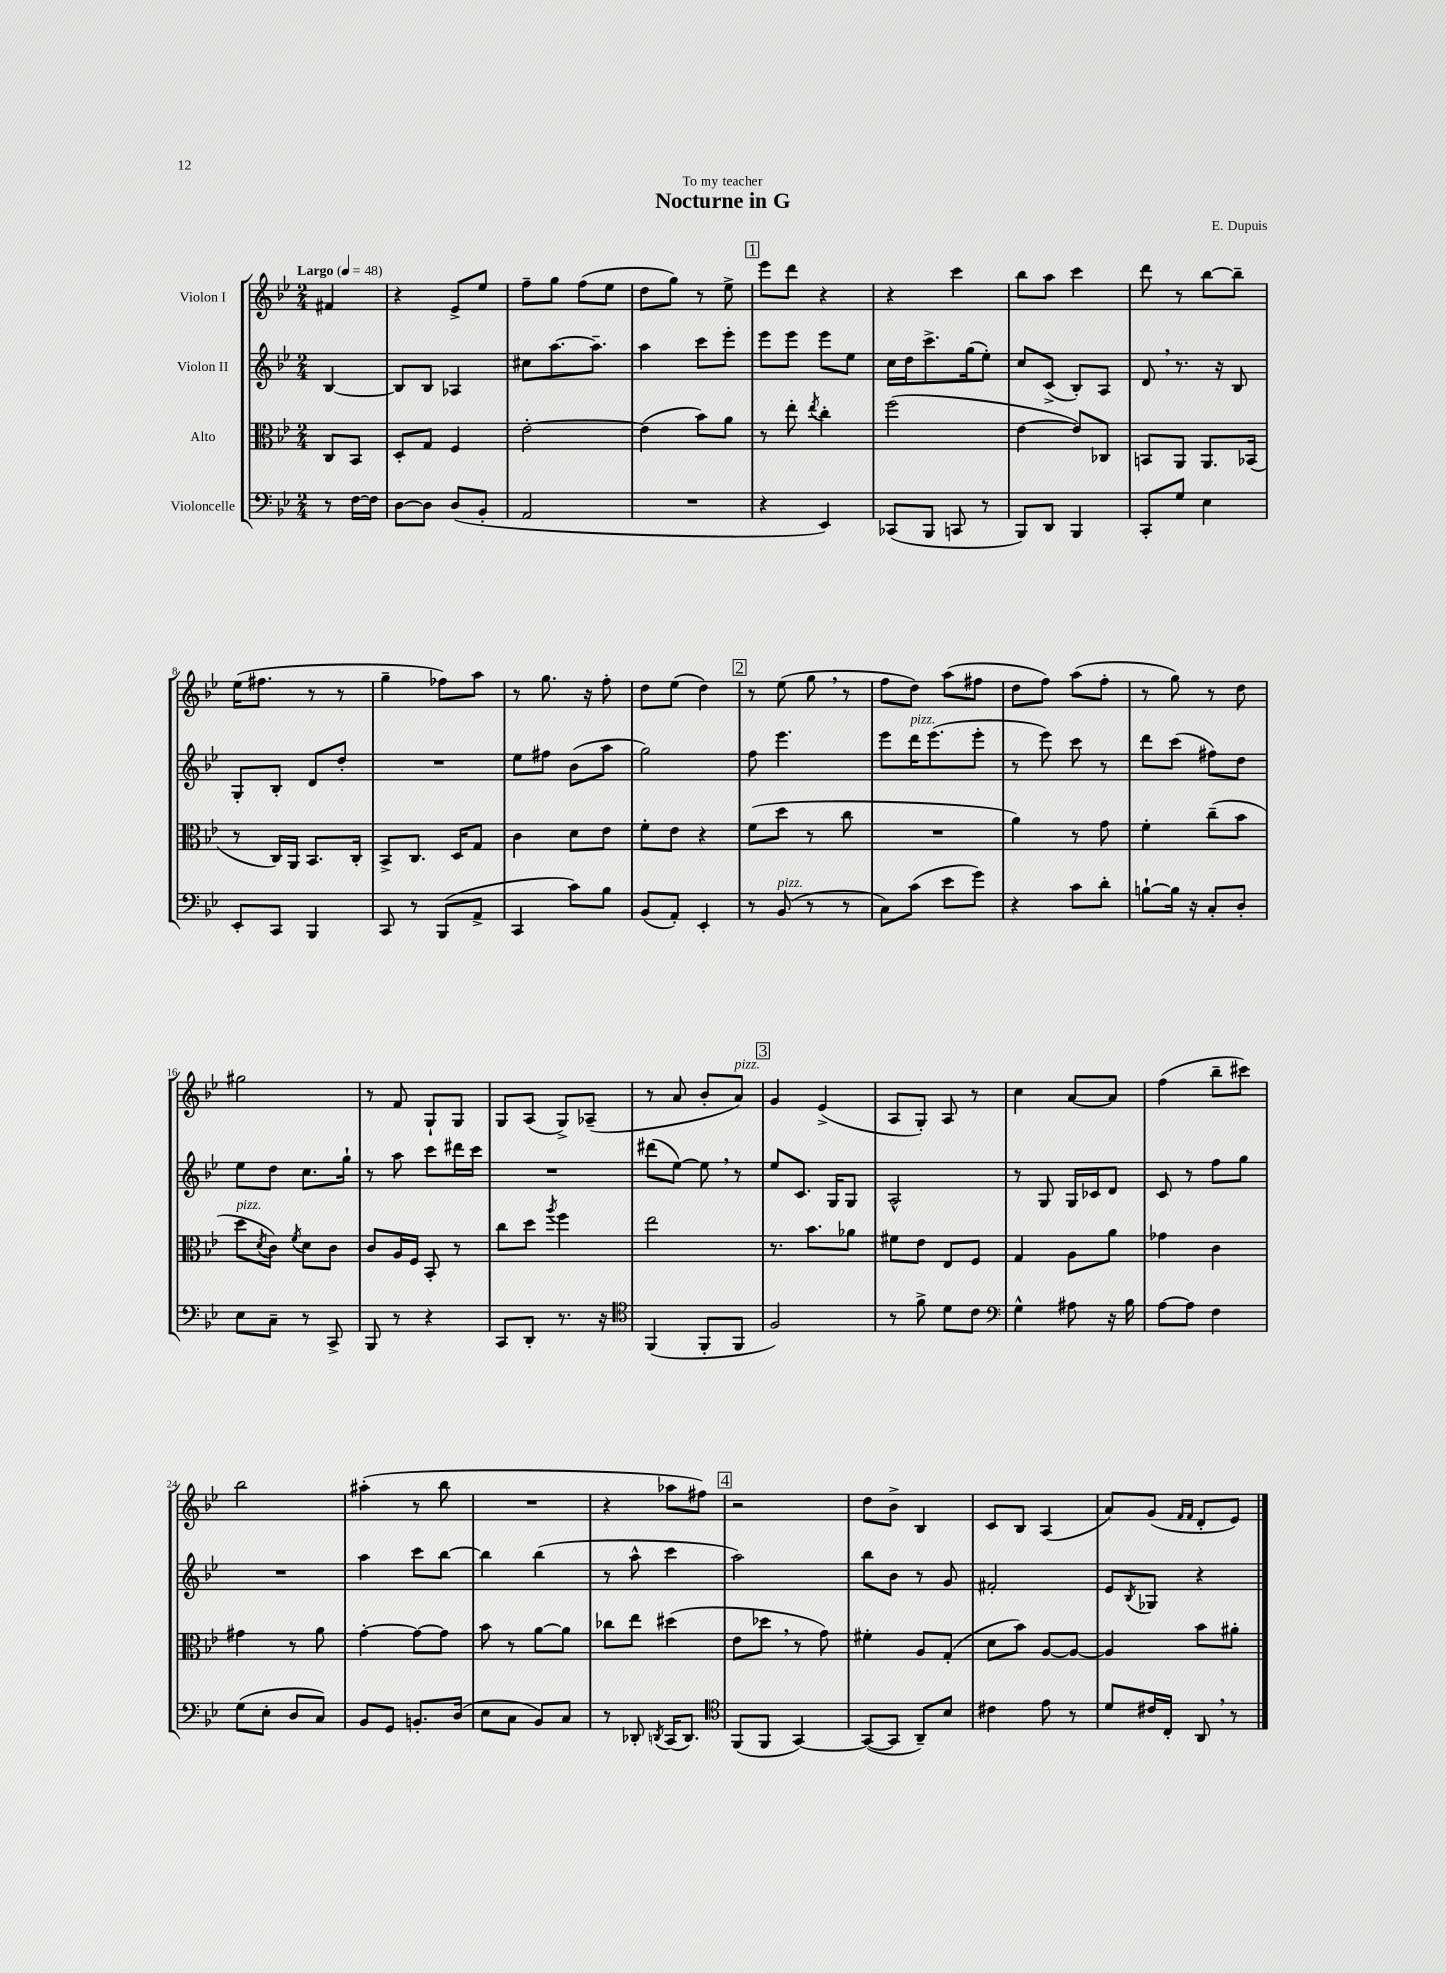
\header { title = "Nocturne in G" composer = "E. Dupuis" dedication = "To my teacher" }
<<
\new StaffGroup <<
\new Staff = "s0" \with { instrumentName = "Violon I" } {
    \clef treble \key bes \major \numericTimeSignature \time 2/4 \partial 4 \tempo "Largo" 4 = 48
    fis'4 |
    r4 ees'8-> ees''8 |
    f''8-- g''8 f''8( ees''8 |
    d''8 g''8) r8 ees''8-> |
    \mark \markup { \box "1" } ees'''8 d'''8 r4 |
    r4 c'''4 |
    bes''8 a''8 c'''4 |
    d'''8 r8 bes''8~ bes''8-- |
    ees''16( fis''8. r8 r8 |
    g''4-- fes''8) a''8 |
    r8 g''8. r16 f''8-. |
    d''8 ees''8( d''4) |
    \mark \markup { \box "2" } r8 ees''8( g''8 \breathe r8 |
    f''8 d''8) a''8( fis''8 |
    d''8 f''8) a''8( f''8-. |
    r8 g''8) r8 d''8 |
    gis''2 |
    r8 f'8 g8-! g8 |
    g8 a8( g8->) aes8--( |
    r8 a'8 bes'8-. a'8^\markup { \italic "pizz." }) |
    \mark \markup { \box "3" } g'4 ees'4->( |
    a8 g8-.) a8 r8 |
    c''4 a'8~ a'8 |
    f''4( bes''8-- cis'''8) |
    bes''2 |
    ais''4-.( r8 bes''8 |
    R2 |
    r4 aes''8 fis''8) |
    \mark \markup { \box "4" } r2 |
    d''8 bes'8-> bes4 |
    c'8 bes8 a4( |
    a'8) g'8( \grace { f'16 f'16 } d'8-. ees'8) \bar "|." |
}
\new Staff = "s1" \with { instrumentName = "Violon II" } {
    \clef treble \key bes \major \numericTimeSignature \time 2/4 \partial 4
    bes4~ |
    bes8 bes8 aes4 |
    cis''8 a''8.~ a''8.-- |
    a''4 c'''8 ees'''8-. |
    \mark \markup { \box "1" } ees'''8 ees'''8 ees'''8 ees''8 |
    c''16 d''16 c'''8.-> g''16( ees''8-.) |
    c''8 c'8->( bes8-.) a8 |
    d'8 \breathe r8. r16 bes8 |
    g8-. bes8-. d'8 d''8-. |
    R2 |
    ees''8 fis''8 bes'8( a''8 |
    g''2) |
    \mark \markup { \box "2" } f''8 ees'''4. |
    ees'''8 d'''16^\markup { \italic "pizz." } ees'''8.( ees'''8-. |
    r8 ees'''8) c'''8 r8 |
    d'''8 c'''8( fis''8) d''8 |
    ees''8 d''8 c''8. g''16-! |
    r8 a''8 c'''8 dis'''16 c'''16 |
    R2 |
    dis'''8( ees''8~) ees''8 \breathe r8 |
    \mark \markup { \box "3" } ees''8 c'8. g16 g8 |
    a2-^ |
    r8 g8 g16 ces'16 d'8 |
    c'8 r8 f''8 g''8 |
    R2 |
    a''4 c'''8 bes''8~ |
    bes''4 bes''4( |
    r8 a''8-^ c'''4 |
    \mark \markup { \box "4" } a''2) |
    bes''8 bes'8 r8 g'8 |
    fis'2-. |
    ees'8 \acciaccatura { bes8 } ges8 r4 \bar "|." |
}
\new Staff = "s2" \with { instrumentName = "Alto" } {
    \clef alto \key bes \major \numericTimeSignature \time 2/4 \partial 4
    c8 bes,8 |
    d8-. g8 f4 |
    ees'2~-. |
    ees'4( bes'8) a'8 |
    \mark \markup { \box "1" } r8 ees''8-. \acciaccatura { ees''8 } c''4-. |
    f''2( |
    ees'4~ ees'8) ces8 |
    b,8 a,8 a,8. bes,16( |
    r8 c16) a,16 bes,8. c16-. |
    bes,8-> c8. d16 g8 |
    c'4 d'8 ees'8 |
    f'8-. ees'8 r4 |
    \mark \markup { \box "2" } f'8( d''8 r8 c''8 |
    R2 |
    a'4) r8 g'8 |
    f'4-. c''8--( bes'8 |
    d''8^\markup { \italic "pizz." } \acciaccatura { d'8 } c'8) \acciaccatura { f'8 } d'8 c'8 |
    c'8 a16 f16 bes,8-. r8 |
    c''8 d''8 \acciaccatura { a''8 } f''4 |
    ees''2 |
    \mark \markup { \box "3" } r8. bes'8. aes'8 |
    fis'8 ees'8 ees8 f8 |
    g4 a8 a'8 |
    ges'4 c'4 |
    gis'4 r8 a'8 |
    g'4~-. g'8~ g'8 |
    bes'8 r8 a'8~ a'8 |
    ces''8 ees''8 dis''4( |
    \mark \markup { \box "4" } ees'8 des''8 \breathe r8 g'8) |
    fis'4-. a8 g8-.( |
    d'8 bes'8) a8~ a8~ |
    a4 bes'8 ais'8-. \bar "|." |
}
\new Staff = "s3" \with { instrumentName = "Violoncelle" } {
    \clef bass \key bes \major \numericTimeSignature \time 2/4 \partial 4
    r8 f16~ f16 |
    d8~ d8 d8( bes,8-. |
    a,2 |
    R2 |
    \mark \markup { \box "1" } r4 ees,4) |
    ces,8( bes,,8 c,8 r8 |
    bes,,8) d,8 bes,,4 |
    c,8-. g8 ees4 |
    ees,8-. c,8 bes,,4 |
    c,8 r8 bes,,8( a,8-> |
    c,4 c'8) bes8 |
    bes,8( a,8-.) ees,4-. |
    \mark \markup { \box "2" } r8 bes,8^\markup { \italic "pizz." }( r8 r8 |
    c8) c'8( ees'8 g'8) |
    r4 c'8 d'8-. |
    b8~-! b16 r16 c8-. d8-. |
    ees8 c8-- r8 c,8-> |
    bes,,8 r8 r4 |
    c,8 d,8-. r8. r16 |
    \clef tenor f,4( f,8-. f,8 |
    \mark \markup { \box "3" } f2) |
    r8 f'8-> d'8 c'8 |
    \clef bass g4-^ ais8 r16 bes16 |
    a8~ a8 f4 |
    g8( ees8-. d8 c8) |
    bes,8 g,8 b,8.-. d16( |
    ees8 c8 bes,8) c8 |
    r8 des,8-. \acciaccatura { d,8 } c,16( d,8.) |
    \mark \markup { \box "4" } \clef tenor f,8( f,8 g,4~) |
    g,8~( g,8 a,8--) bes8 |
    cis'4 ees'8 r8 |
    d'8 cis'16 c16-. a,8 \breathe r8 \bar "|." |
}
>>
>>
